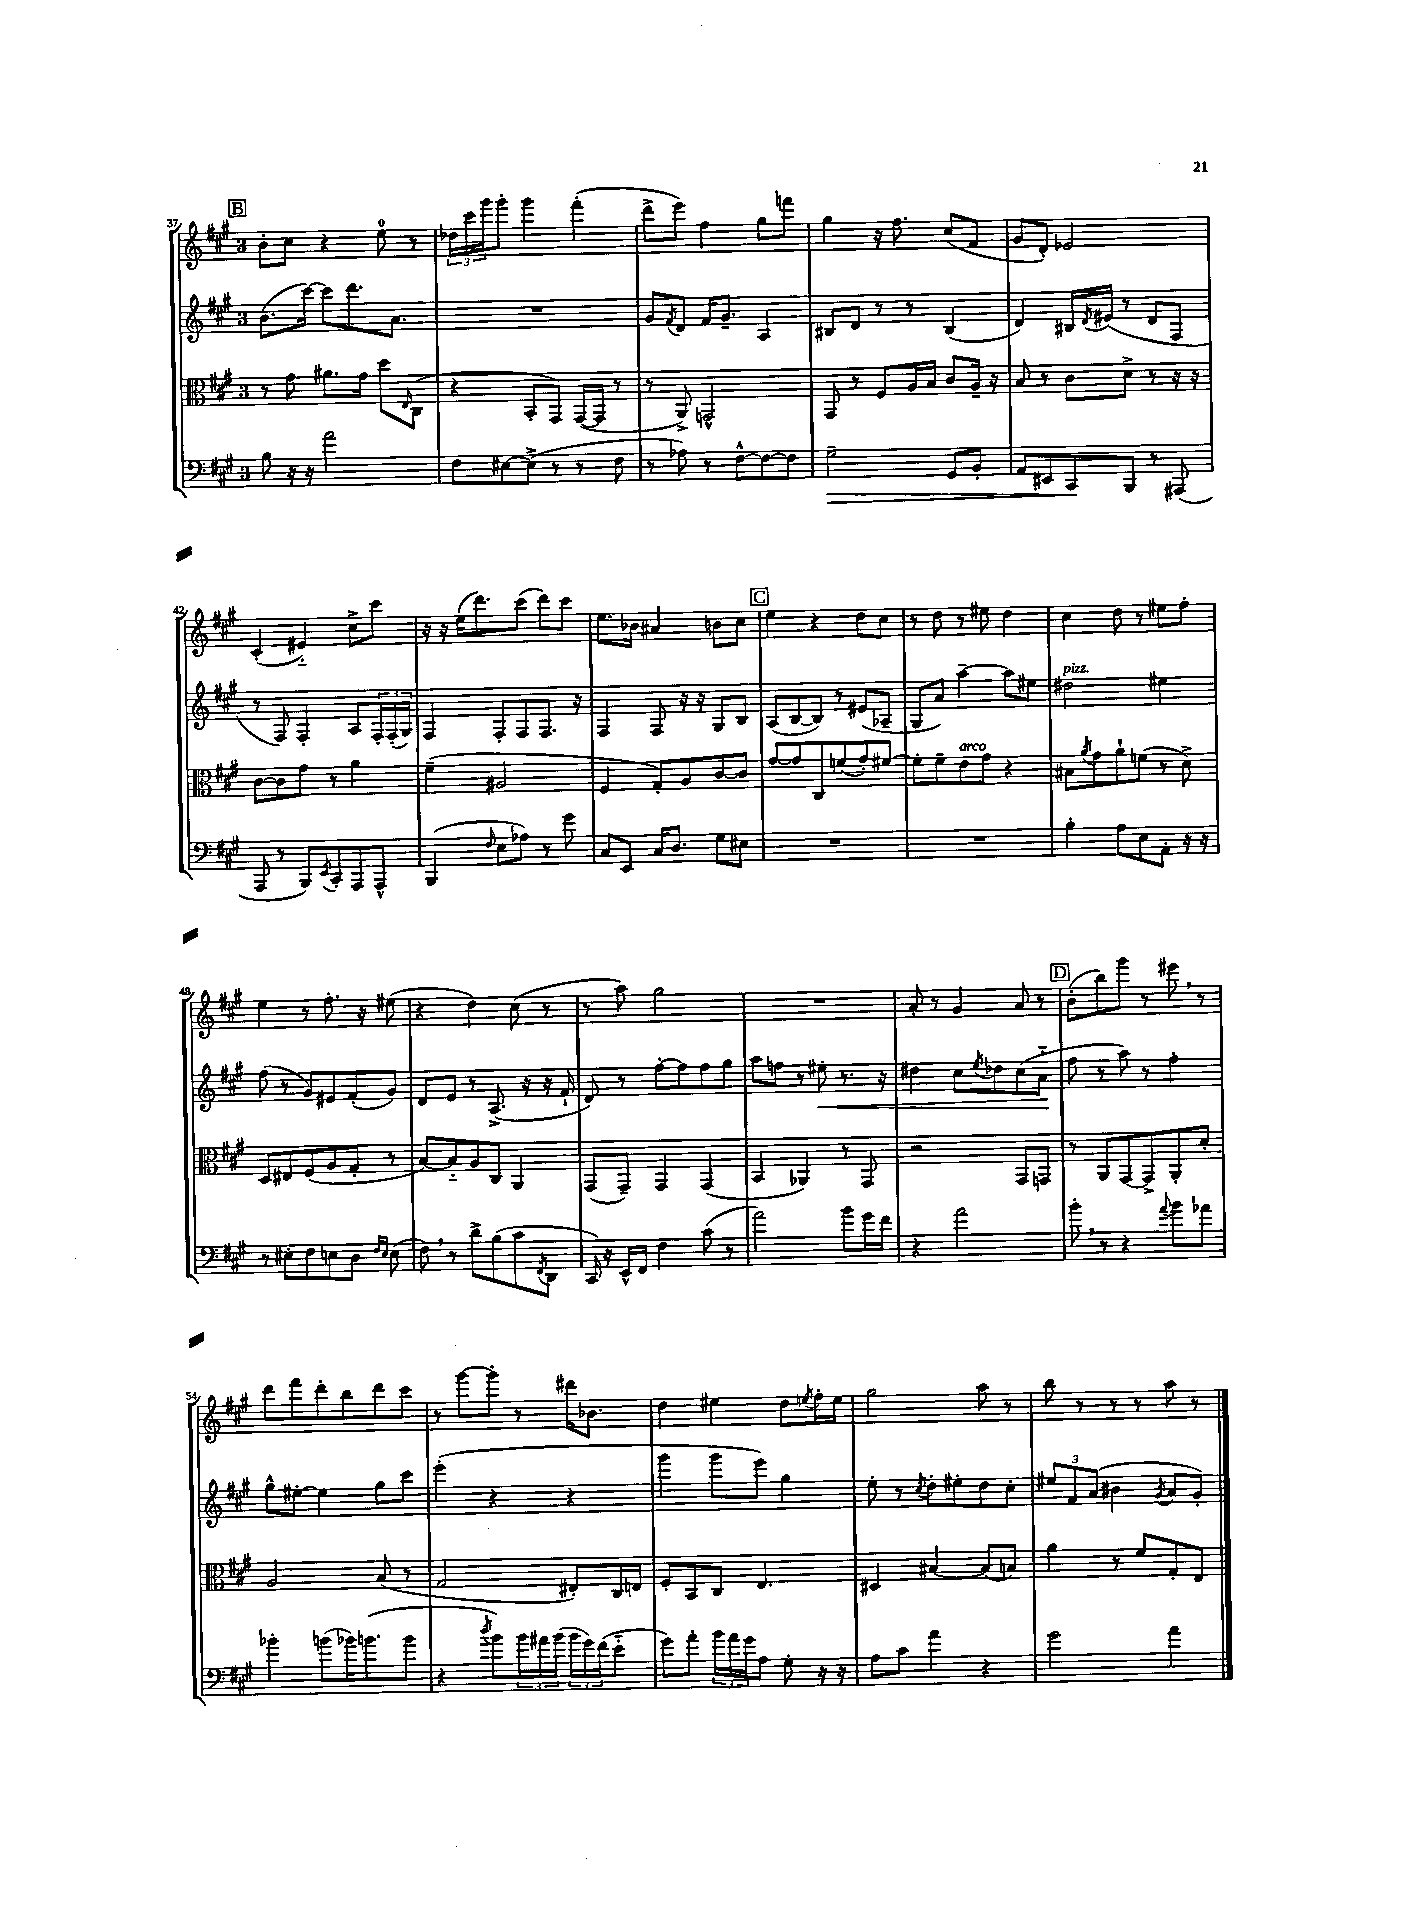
<<
\new StaffGroup <<
\new Staff = "s0" {
    \clef treble \key a \major \once \override Staff.TimeSignature.style = #'single-digit \time 3/4
    \mark \markup { \box "B" } b'8-. cis''8 r4 e''8-0 r8 |
    \tuplet 3/2 { des''16 cis'''16 gis'''16 } gis'''8-. gis'''4 fis'''4-.( |
    d'''8-> e'''8) fis''4 gis''8 f'''8 |
    gis''4 r16 fis''8. cis''8( fis'8 |
    gis'8 d'8-.) ees'2 |
    cis'4-.( eis'4-_) cis''8-> cis'''8 |
    r16 r16 e''16( d'''8.) cis'''8( d'''8) cis'''8 |
    e''8. bes'16 ais'4 b'8 cis''8 |
    \mark \markup { \box "C" } e''4 r4 d''8 cis''8 |
    r8 d''8 r8 eis''8 d''4 |
    cis''4 d''8 r8 eis''8 fis''8-. |
    e''4 r8 fis''8.-. r16 eis''8( |
    r4 d''4) cis''8( r8 |
    r8 a''8) gis''2 |
    R2. |
    a'8-. r8 gis'4 a'8 r8 |
    \mark \markup { \box "D" } b'8-.( b''8) gis'''8 r8 eis'''8 \breathe r8 |
    d'''8 fis'''8 d'''8-. b''8 d'''8 cis'''8 |
    r8 gis'''8~ gis'''8-. r8 dis'''16 bes'8. |
    d''4 eis''4 d''8 \acciaccatura { e''8 } fis''16-. e''16 |
    gis''2 a''8 r8 |
    b''8 r8 r8 r8 a''8 r8 \bar "|." |
}
\new Staff = "s1" {
    \clef treble \key a \major \once \override Staff.TimeSignature.style = #'single-digit \time 3/4
    \mark \markup { \box "B" } b'8.( cis'''16~) cis'''8 d'''8. a'8. |
    R2. |
    gis'8 \acciaccatura { fis'8 } d'8 fis'16 gis'8.-- a4 |
    bis8 d'8 r8 r8 bis4( |
    d'4) bis16 \acciaccatura { d'8 } eis'16( r8 d'8 fis8 |
    r8 fis8) fis4-. a8 \tuplet 3/2 { fis16-. fis16-.( gis16) } |
    fis4 fis8-. fis8 fis8. r16 |
    fis4 fis8 r16 r16 gis8 b8 |
    \mark \markup { \box "C" } a8( b8~ b8) r8 eis'8( aes8-- |
    gis8 a'8) a''4~-- a''8 eis''8 |
    dis''2^\markup { \italic "pizz." } eis''4 |
    fis''8( r8 gis'8) eis'8 fis'8-.( gis'8) |
    d'8 e'8 r8 a8.->( r16 r16 fis'16-! |
    d'8) r8 fis''8~-. fis''8 fis''8 gis''8 |
    a''8 f''8 r8 eis''8-.\< r8. r16 |
    dis''4 cis''8 \acciaccatura { e''8 } des''8 cis''8( a'8-_\! |
    \mark \markup { \box "D" } fis''8 r8 a''8) r8 fis''4-. |
    gis''8-^ eis''8~-. eis''4 gis''8 cis'''8 |
    e'''4-.( r4 r4 |
    gis'''4 gis'''8 e'''8) gis''4 |
    e''8-. r8 \acciaccatura { cis''8 } d''8-. eis''8-. d''8 cis''8-. |
    \tuplet 3/2 { eis''8 fis'8 a'8( } bis'4 \acciaccatura { gis'8 } a'8 gis'8-.) \bar "|." |
}
\new Staff = "s2" {
    \clef alto \key a \major \once \override Staff.TimeSignature.style = #'single-digit \time 3/4
    \mark \markup { \box "B" } r8 gis'8 ais'8. gis'16 d''8 \grace { e16 } cis8( |
    r4 b,8-. gis,8) gis,16~( gis,16 r8 |
    r8 a,8->) g,2-^ |
    gis,8 r8 fis8 a16 b16 cis'8 a16-- r16 |
    b8 r8 cis'8 d'8-> r8 r16 r16 |
    cis'8~ cis'8 gis'8 r8 a'4 |
    fis'4--( ais2 |
    fis4 gis8-.) a8 cis'8~ cis'8 |
    \mark \markup { \box "C" } gis'8~ gis'8 cis8 f'8( gis'8-.) fis'8~ |
    fis'8-. fis'8-- e'8^\markup { \italic "arco" } gis'8 r4 |
    bis8 \acciaccatura { a'8 } gis'8 a'8-! f'8( r8 d'8->) |
    d8 eis8 fis8( a8 gis8-. r8 |
    b8~) b8-_ a8 cis8 a,4 |
    gis,8( gis,8--) gis,4 gis,4( |
    b,4 aes,4) r8 gis,8 |
    r2 gis,8 g,8 |
    \mark \markup { \box "D" } r8 a,8 gis,8~ gis,8-> a,8-. d'8-. |
    a2 b8( r8 |
    gis2 eis8-.) cis16 e16 |
    fis8-. b,8 cis8 e4. |
    dis4 bis4~ bis8( b8) |
    a'4 r8 fis'8 gis8-. e8 \bar "|." |
}
\new Staff = "s3" {
    \clef bass \key a \major \once \override Staff.TimeSignature.style = #'single-digit \time 3/4
    \mark \markup { \box "B" } b8 r16 r16 a'2 |
    fis8 eis8~ eis8->( r8 r8 fis8 |
    r8 aes8) r8 fis8~-^ fis8~ fis8 |
    gis2--\> gis,8 b,8-. |
    a,8 eis,8 cis,8\! b,,8 r8 ais,,8( |
    a,,8 r8 b,,8) \acciaccatura { e,8 } cis,8-. a,,8 a,,8-^ |
    b,,4( \grace { fis16 } e8 aes8) r8 gis'8 |
    cis8 e,8 cis16 d8. gis8 eis8 |
    \mark \markup { \box "C" } R2. |
    R2. |
    b4-. a8 e8 a,8-. r16 r16 |
    r8 eis8-. fis8 e8 d8 \grace { fis16 e16 } e8( |
    fis8) \breathe r8 d'8-> b8( cis'8 \acciaccatura { fis,8 } d,8 |
    cis,16) r16 e,16-^ fis,16 fis4 cis'8( r8 |
    a'2) b'8 gis'16 fis'16 |
    r4 a'2 |
    \mark \markup { \box "D" } b'8-. \breathe r8 r4 \appoggiatura { a'8 } b'8 aes'8 |
    bes'4-. b'8( bes'16) b'8.( b'8 |
    r4 \acciaccatura { d''8 } b'8) \tuplet 3/2 { b'16 ais'16 b'16( } \tuplet 3/2 { b'16 gis'16) fis'16( } e'8-_ |
    gis'8) a'8-. \tuplet 3/2 { b'16 a'16 gis'16 } a8 gis8-. r16 r16 |
    a8 cis'8 a'4 r4 |
    gis'2 a'4 \bar "|." |
}
>>
>>
\layout { \context { \Score currentBarNumber = #37 } }
